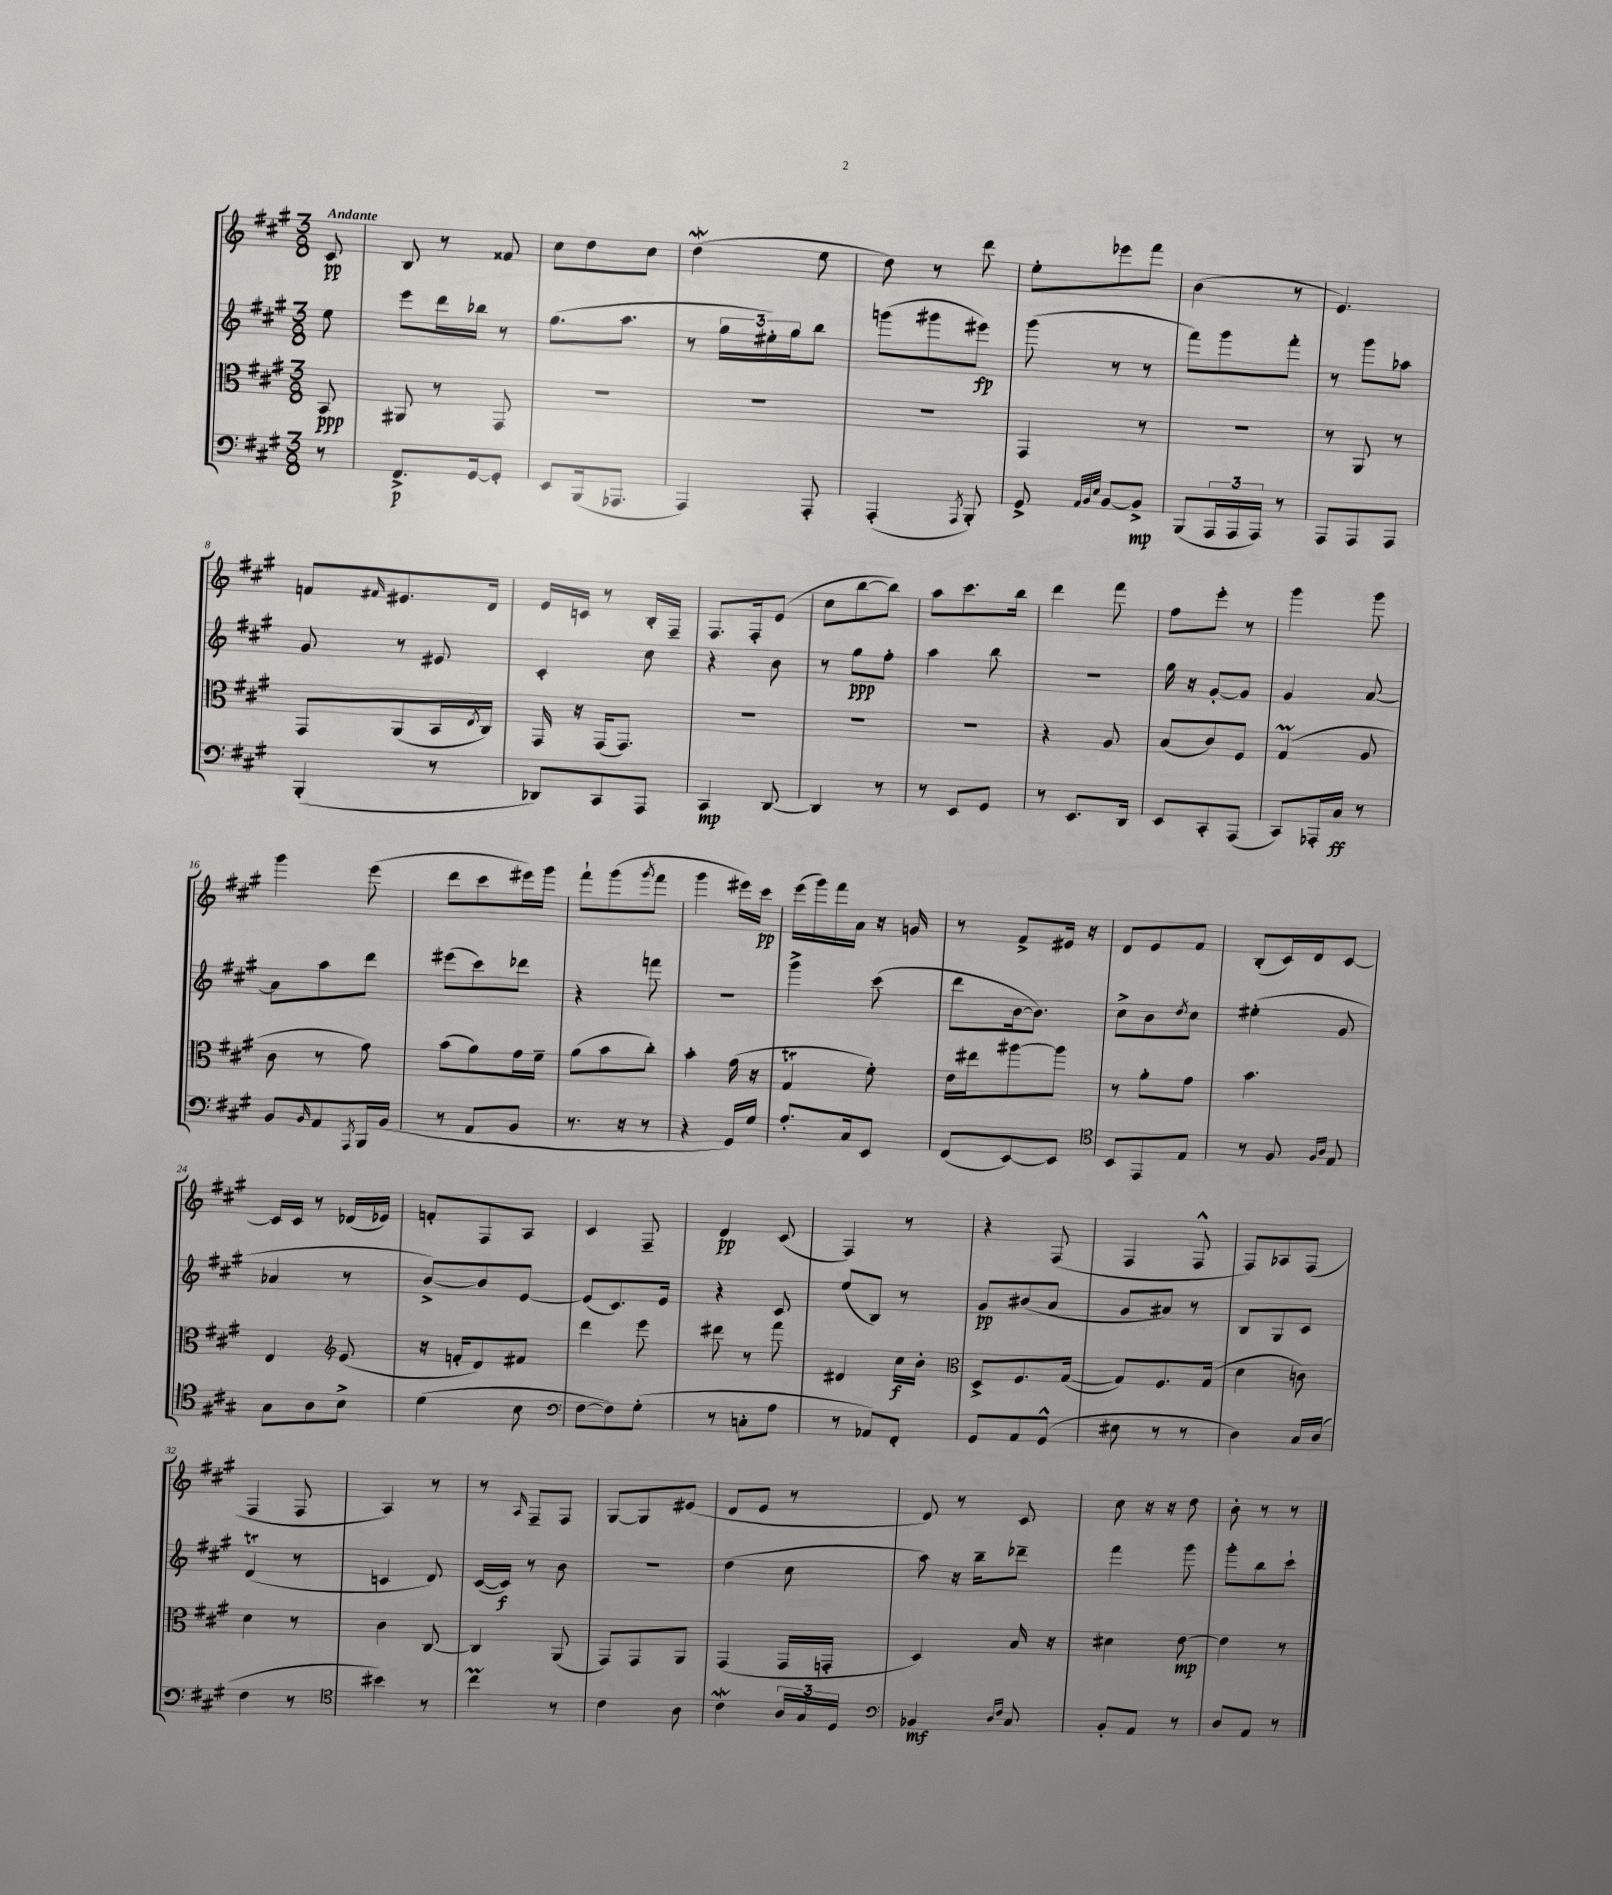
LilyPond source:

<<
\new StaffGroup <<
\new Staff = "s0" {
    \clef treble \key a \major \numericTimeSignature \time 3/8 \partial 8 \tempo "Andante"
    cis'8\pp |
    b8 r8 fisis'8 |
    cis''8 d''8 cis''8 |
    d''4\mordent( e''8 |
    d''8) r8 d'''8 |
    e''8-. ees'''8 fis'''8 |
    b'4( r8 |
    e'4.) |
    f'8 \grace { fis'16 } eis'8. d'16 |
    e'16 c'16 r8 b16-. fis16-- |
    fis8. fis16-. e'8( |
    cis''8 b''8~ b''8) |
    a''8 cis'''8. b''16 |
    d'''4 fis'''8 |
    fis''8 e'''8-. r8 |
    gis'''4 gis'''8 |
    gis'''4 e'''8( |
    d'''8 cis'''8 eis'''16) gis'''16 |
    fis'''8-! gis'''8( \acciaccatura { gis'''8 } fis'''8 |
    gis'''4 eis'''16) cis'''16\pp |
    e'''16( gis'''16) fis'''16 a'16 r16 g'16 |
    r8 fis'8-> eis'16 r16 |
    d'8 e'8 fis'8 |
    b8-.( cis'16) d'16 cis'8~ |
    cis'16 cis'16 r8 des'16( ees'16) |
    f'8-. fis8 a8 |
    cis'4 fis8-- |
    d'4\pp cis'8( |
    fis4) r8 |
    r4 fis8( |
    fis4 fis8-^ |
    fis8) aes8 fis8( |
    fis4 fis8 |
    a4) r8 |
    r8 \grace { a16 } fis8-- fis8 |
    gis8~ gis8 eis'8( |
    d'8 e'8 r8 |
    d'8) r8 cis'8 |
    cis''8 r16 r16 d''8 |
    b'8-. r8 r8 \bar "|." |
}
\new Staff = "s1" {
    \clef treble \key a \major \numericTimeSignature \time 3/8 \partial 8
    e''8 |
    e'''8 d'''16 bes''16 r8 |
    gis''8.( a''8. |
    r8 \tuplet 3/2 { gis''16 eis''16-.) gis''16 } b''8 |
    g'''8( gis'''8 eis'''8\fp) |
    gis'''8( r8 r8 |
    fis'''8) gis'''8 fis'''8-. |
    r8 gis'''8 aes''8 |
    gis'8 r8 eis'8 |
    cis'4-. cis''8 |
    r4 b'8 |
    r8 gis''8\ppp fis''8-. |
    a''4 b''8 |
    R4. |
    gis''16 r16 gis'8~-. gis'8 |
    gis'4 a'8~ |
    a'8 a''8 d'''8 |
    eis'''8( cis'''8) des'''8 |
    r4 f'''8 |
    R4. |
    gis'''4-> cis'''8( |
    d'''8 b'16~ b'8.) |
    cis''8-> b'8 \acciaccatura { d''8 } cis''8 |
    eis''4-.( gis'8 |
    aes'4 r8 |
    b'8~->) b'8 e'8~ |
    e'8( cis'8.) e'16 |
    r4 cis'8 |
    e''8( b8) r8 |
    gis'8\pp bis'8( a'8 |
    gis'8 ais'8) r8 |
    b8 gis8 cis'8 |
    d'4\trill( r8 |
    c'4 d'8) |
    cis'16~( cis'16\f) r8 b'8 |
    R4. |
    d''4( cis''8 |
    a''8) r16 b''16-- des'''8-- |
    fis'''4 gis'''8 |
    gis'''8-. b''8 cis'''8-! \bar "|." |
}
\new Staff = "s2" {
    \clef alto \key a \major \numericTimeSignature \time 3/8 \partial 8
    b,8\ppp |
    ais,8 r8 gis,8 |
    R4. |
    R4. |
    R4. |
    gis,4 r8 |
    R4. |
    r8 a,8 r8 |
    gis,8 a,8( b,16 \acciaccatura { e8 } cis16) |
    gis,16 r16 gis,16( gis,8.) |
    R4. |
    R4. |
    R4. |
    r4 a8 |
    b8( cis'8) fis8 |
    gis4\prall( a8 |
    cis'8 r8 gis'8) |
    b'8( a'8) gis'16 fis'16-- |
    a'8( b'8 cis''8-.) |
    b'4-. gis'16( r16 |
    gis4\trill fis'8-.) |
    e'16 eis''16 ais''8~ ais''8 |
    r8 a'8-. gis'8 |
    b'4. |
    e4 \clef treble e'8( |
    r16 f'16-. d'8) fis'8 |
    d'''4 e'''8 |
    dis'''8 r8 fis'''8 |
    dis'4 cis''16\f b'16-. |
    \clef alto d8-> fis8. gis16~( |
    gis8) fis8. gis16( |
    d'4 c'8) |
    d'4 r8 |
    cis'4 cis8~ |
    cis4 a,8( |
    gis,8) gis,8 a,8 |
    gis,4( gis,16 g,16-. |
    d4) b16 r16 |
    dis'4 e'8~\mp |
    e'4 r8 \bar "|." |
}
\new Staff = "s3" {
    \clef bass \key a \major \numericTimeSignature \time 3/8 \partial 8
    r8 |
    fis,8.->\p gis,16~ gis,8-. |
    e,8 b,,16( aes,,8. |
    a,,4) a,,8-. |
    a,,4-.( \acciaccatura { a,,8 } b,,8-.) |
    gis,8-> \grace { a,32 b,32 e32 } b,8~ b,8->\mp |
    b,,8( \tuplet 3/2 { a,,16 a,,16 a,,16) } r8 |
    a,,8 a,,8 a,,8 |
    b,,4-.( r8 |
    des,8) cis,8 a,,8 |
    cis,4\mp d,8~ |
    d,4 r8 |
    r8 e,8 gis,8 |
    r8 e,8. d,16 |
    e,8 cis,8-. a,,8( |
    cis,8) aes,,16-. cis16\ff r8 |
    b,8 \grace { b,16 } a,8 \acciaccatura { a,,8 } b,,16 b,16( |
    r8 a,8 b,8 |
    r8. r16 r8 |
    r4 gis,16) gis16 |
    a8.-. cis16 e,8 |
    fis,8( e,8~) e,8 |
    \clef tenor b,8 e,8 e8 |
    r8 fis8 \grace { fis16 a16 } e8 |
    gis8 a8 b8-> |
    d'4( b8 |
    \clef bass fis8~ fis8) gis8-.( |
    r8 c8-. a8 |
    r8 aes,8) fis,8-. |
    gis,8 a,8 gis,8-^( |
    eis8 r8 r8 |
    d4) cis16 d16( |
    fis4 r8 |
    \clef tenor bis'4) r8 |
    cis''4\prall r8 |
    cis'4 a8 |
    cis'4\mordent \tuplet 3/2 { a16 gis16 d16 } |
    \clef bass bes,4\mf \grace { d16 fis16 } cis8 |
    b,8-. a,8 r8 |
    d8 a,8 r8 \bar "|." |
}
>>
>>
